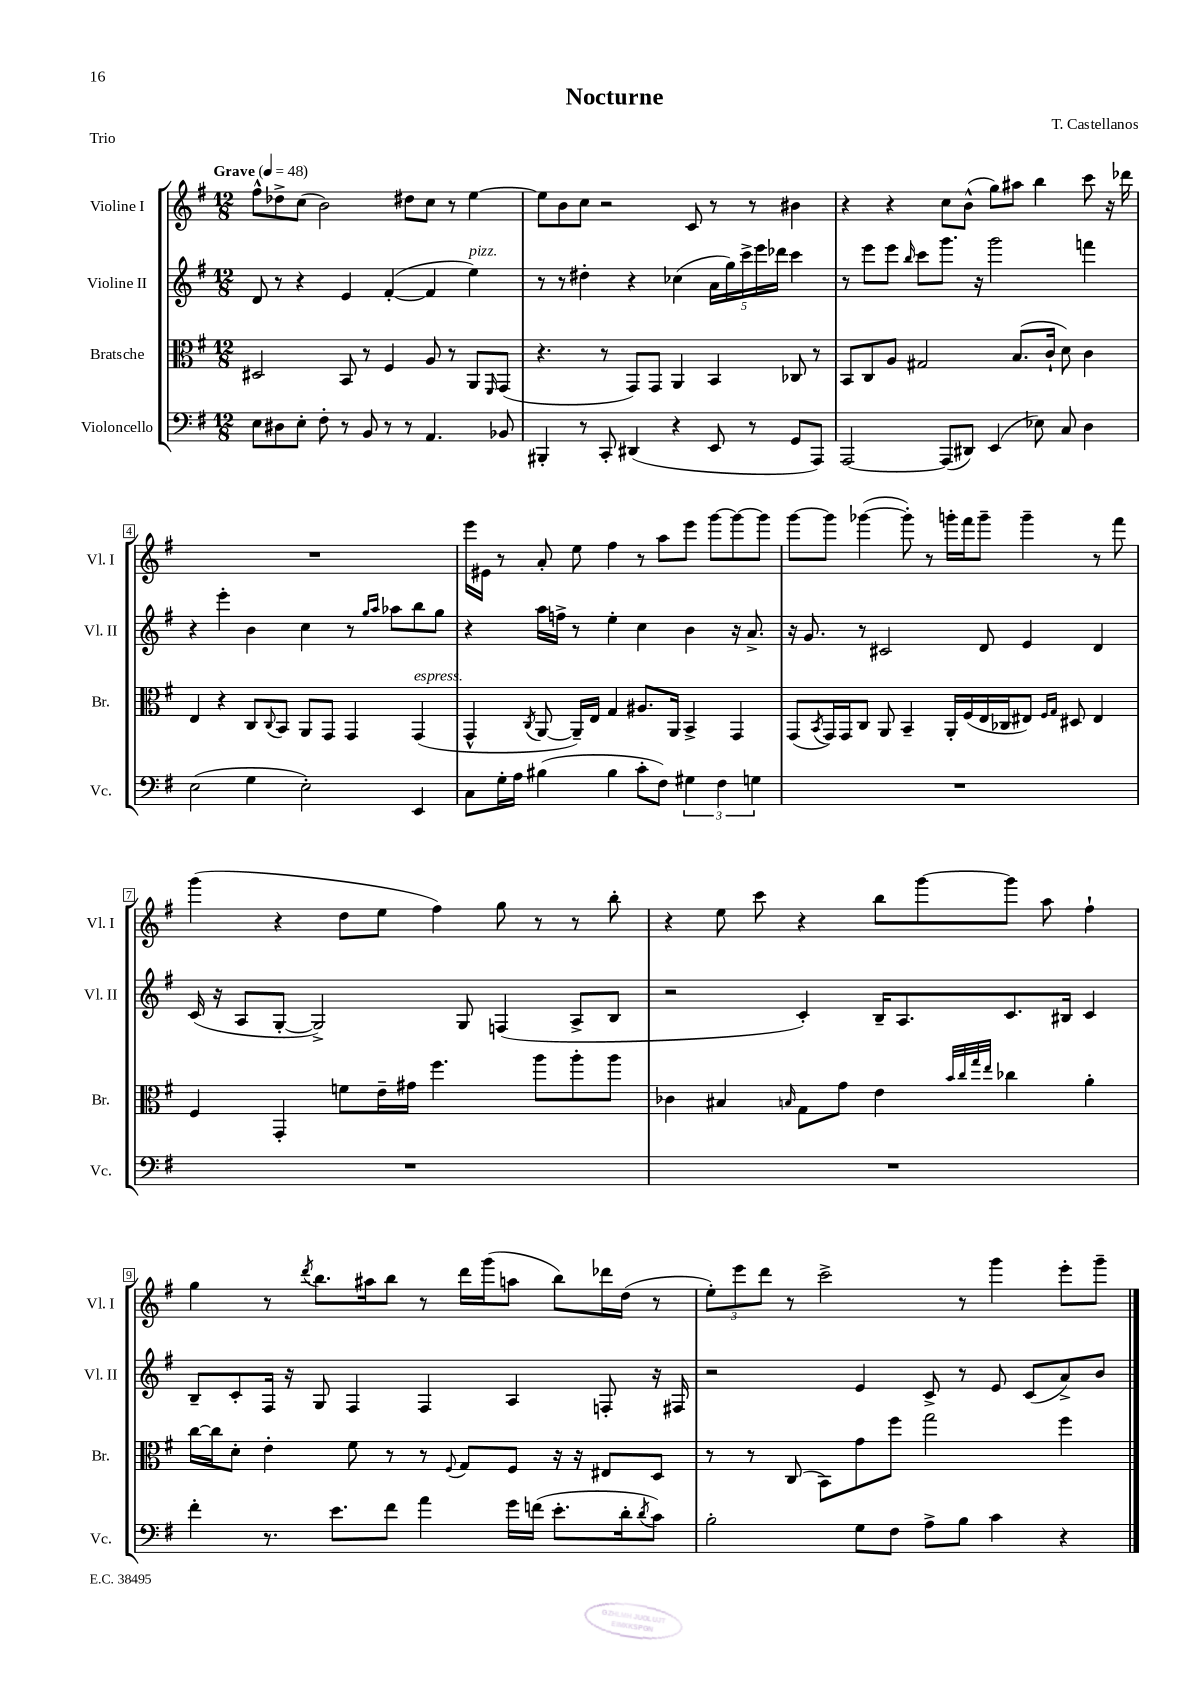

**kern	**kern	**kern	**kern
*staff4	*staff3	*staff2	*staff1
*clefF4	*clefC3	*clefG2	*clefG2
*k[f#]	*k[f#]	*k[f#]	*k[f#]
*M12/8	*M12/8	*M12/8	*M12/8
*MM48	*MM48	*MM48	*MM48
8E	2D#	8d	8ff#^^
8D#	.	8r	8dd-^
8E'	.	4r	(8cc
8F#'	.	.	2b)
8r	8BB	4e	.
8BB	8r	.	.
8r	4F#	([4f#'	.
8r	.	.	8dd#
4.AA	8A	4f#]	8cc
.	8r	.	8r
.	8AA	4ee)	[4ee
.	16qqFF#	.	.
8BB-	(8GG	.	.
=	=	=	=
4BBB#'	4.r	8r	8ee]
.	.	8r	8b
8r	.	4dd#'	8cc
8CC'	8r	.	2r
(4DD#	8GG)	4r	.
.	8GG	.	.
4r	4AA	(4cc-	.
.	.	.	8c
8EE	4BB	20a	8r
.	.	20gg)	.
.	.	20ccc^	.
8r	.	.	8r
.	.	20eee	.
.	.	20ddd-	.
8GG	8C-	4ccc	4b#
8AAA)	8r	.	.
=	=	=	=
[2AAA	8BB	8r	4r
.	8C	8eee	.
.	8A	8eee	4r
.	.	16qqbb	.
.	2G#	8ccc	.
(8AAA]	.	8.ggg	8cc
8DD#)	.	.	(8b^^
.	.	16r	.
(4EE	.	2ggg	8gg)
.	(8.B	.	8aa#
8E-)	.	.	4bb
.	16c`	.	.
8C	8d)	.	.
4D	4c	4fff	8ccc
.	.	.	16r
.	.	.	16ddd-
=	=	=	=
(2E	4E	4r	1.r
.	4r	4eee'	.
4G	8C	4b	.
.	8qqC	.	.
.	8BB	.	.
2E')	8AA	4cc	.
.	8GG	.	.
.	4GG	8r	.
.	.	16qqgg	.
.	.	16qqaa	.
.	.	8aa-	.
4EE	(4GG	8bb	.
.	.	8gg	.
=	=	=	=
8C	4GG^^	4r	16eee
.	.	.	16e#
16G'	.	.	8r
16A	.	.	.
.	8qC	.	.
(4B#	[8AA	16aa	8a'
.	.	16ff^	.
.	16AA~])	8r	8ee
.	16E	.	.
4B#	4G	4ee'	4ff#
8c'	8.A#	4cc	8r
8F#)	.	.	8aa
.	16AA	.	.
6G#	4BB^	4b	8eee
.	.	.	[8ggg
6F#	.	.	.
.	4GG	16r	8ggg_
.	.	8.a^	.
6G	.	.	.
.	.	.	8ggg]
=	=	=	=
1.r	(8GG	16r	[8ggg
.	.	8.g	.
.	8qBB	.	.
.	16GG)	.	8ggg]
.	16GG	.	.
.	8C	8r	([4ggg-
.	8AA	2c#	.
.	4BB~	.	8ggg-'])
.	.	.	8r
.	16AA'	.	16ggg'
.	(16F#	.	16fff#
.	16E	8d	8ggg~
.	16C-	.	.
.	8E#)	4e	4ggg~
.	16qqF#	.	.
.	16qqG	.	.
.	8D#	.	.
.	4E#	4d	8r
.	.	.	8fff#
=	=	=	=
1.r	4F#	(16c	(4ggg
.	.	16r	.
.	.	8A	.
.	4GG'	[8G'	4r
.	.	2G^])	.
.	8f	.	8dd
.	16e~	.	8ee
.	16g#	.	.
.	4.ff#	.	4ff#)
.	.	8G	.
.	.	(4F	8gg
.	8aa	.	8r
.	8aa'	8A^	8r
.	8aa	8B	8bb'
=	=	=	=
1.r	4c-	2r	4r
.	4B#	.	8ee
.	.	.	8ccc
.	16qqB	.	.
.	8G	4c')	4r
.	8g	.	.
.	4e	16B~	8bb
.	.	8.A	.
.	.	.	[8ggg
.	32qqb	.	.
.	32qqcc	.	.
.	32qqgg	.	.
.	32qqee	.	.
.	4cc-	8.c	8ggg]
.	.	.	8aa
.	.	16B#	.
.	4a'	4c	4ff#`
=	=	=	=
4f#'	[16cc	8B~	4gg
.	16cc]	.	.
.	8d'	8c'	.
8.r	4e'	16F#	8r
.	.	16r	.
.	.	.	8qddd
.	.	8G	8.bb
8.e	.	.	.
.	8f#	4F#	.
.	.	.	16aa#
8f#	8r	.	8bb
4a	8r	4F#	8r
.	8qqF#	.	.
.	8G	.	16ddd
.	.	.	(16ggg
16g	8F#	4A	8aa
(16f	.	.	.
8.e'	16r	.	8bb)
.	16r	.	.
.	8E#	8F'	16ddd-
16d'	.	.	(16dd
8qd	.	.	.
8c)	8D	16r	8r
.	.	16F#	.
=	=	=	=
2B'	8r	2r	12ee')
.	.	.	12eee
.	8r	.	.
.	.	.	12ddd
.	(8C	.	8r
.	8BB)	.	2ccc^
8G	8g	4e	.
8F#	8ff#	.	.
8A^	2gg	8c^	.
8B	.	8r	8r
4c	.	8e	4ggg
.	.	(8c	.
4r	4ff#	8a^)	8eee'
.	.	8b	8ggg~
==	==	==	==
*-	*-	*-	*-
